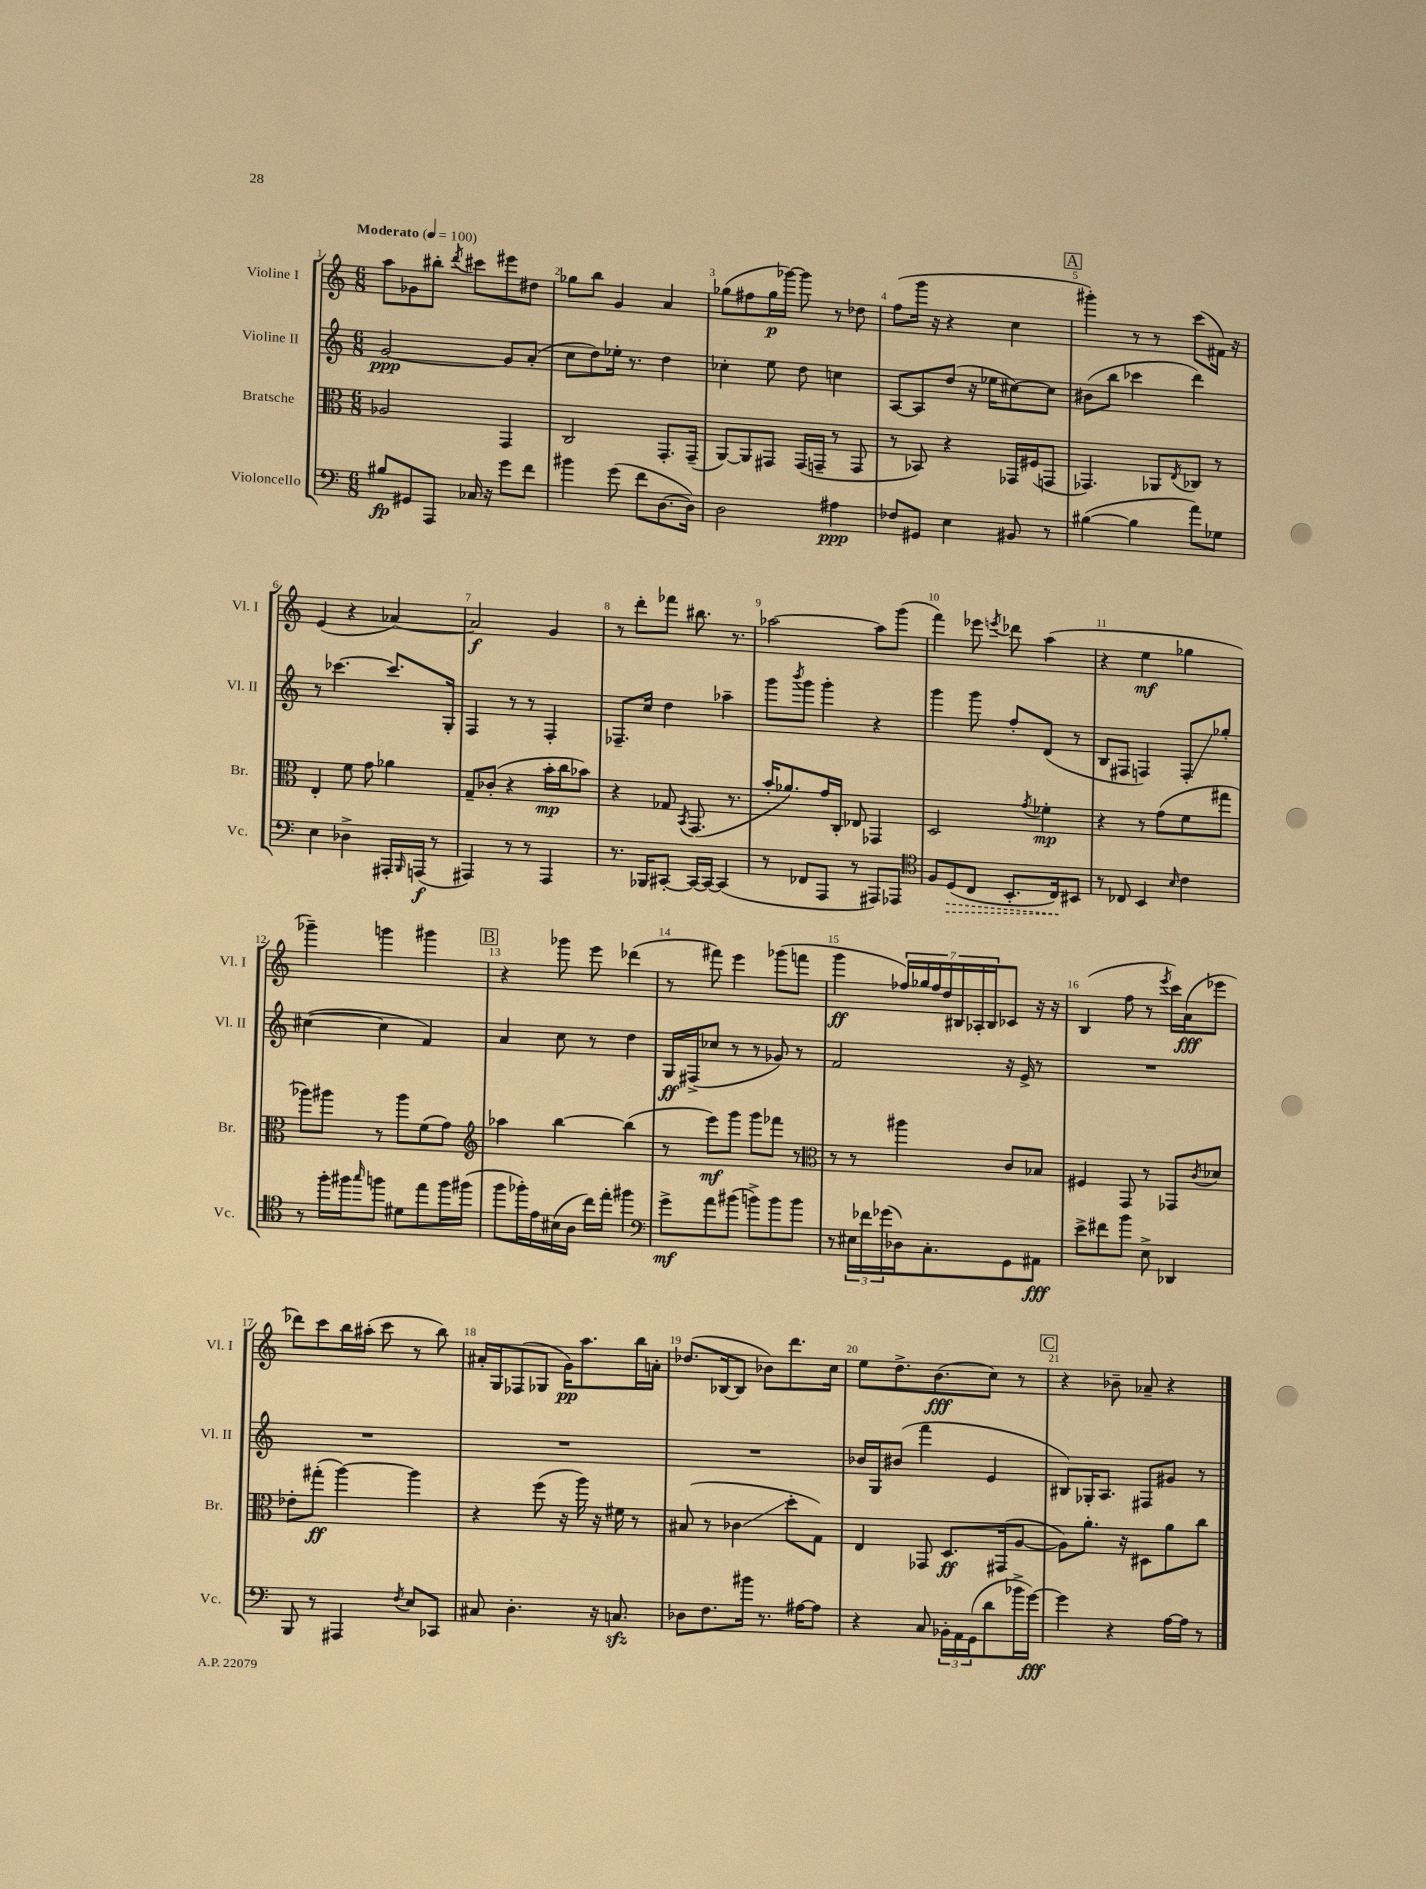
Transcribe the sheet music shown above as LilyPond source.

<<
\new StaffGroup <<
\new Staff = "s0" \with { instrumentName = "Violine I" shortInstrumentName = "Vl. I" } {
    \clef treble \key c \major \numericTimeSignature \time 6/8 \tempo "Moderato" 4 = 100
    a''8 ges'8 bis''8-. \acciaccatura { d'''8 } cis'''8 eis'''8 dis''8 |
    ges''8 b''8 g'4 a'4 |
    ges''8( fis''8 ges''16\p ges'''16~) ges'''8 r8 des''8 |
    f''8( g'''16 r16 r4 c''4 |
    \mark \markup { \box "A" } gis'''4-.) r8 r8 c'''8( fis'16) r16 |
    e'4( r4 aes'4~) |
    aes'2\f g'4 |
    r8 d'''8-. fes'''8 bis''8. r8. |
    aes''2~ aes''8 g'''8( |
    f'''4) ees'''8 \acciaccatura { e'''8 } des'''8 a''4( |
    r4 e''4\mf ges''4 |
    ges'''4--) g'''4 gis'''4 |
    \mark \markup { \box "B" } r4 ges'''8 e'''8 des'''4( |
    r8 fis'''8) e'''4 ges'''8( f'''8 |
    g'''4\ff \tuplet 7/4 { fes''16) ges''16 fes''16 d''16 bis16 aes16-. bis16 } ces'8 r16 r16 |
    b4( f''8 r8 \acciaccatura { e'''8 } c'''16) a'16\fff( ees'''8 |
    des'''8) c'''8 b''16 ais''16-.( c'''8 r8 b''8) |
    ais'16-. g16 fes8( ges8 g'16\pp) a''8. b''16 a'16-. |
    des''8.( bes16~ bes8 bes'8) d'''8. c''16 |
    e''8 d''8.-> b'8.\fff( c''8) r8 |
    \mark \markup { \box "C" } r4 bes'8-- aes'8-- r4 \bar "|." |
}
\new Staff = "s1" \with { instrumentName = "Violine II" shortInstrumentName = "Vl. II" } {
    \clef treble \key c \major \numericTimeSignature \time 6/8
    g'2~\ppp g'8 a'8-.( |
    c''8 d''8) ees''16-. r8. d''4 |
    ces''4-. e''8 d''8 c''4 |
    a8~ a8 d''8( r16 ees''16 cis''8~) cis''8 |
    \mark \markup { \box "A" } bis'8( b''8 ces'''4 d'''4) |
    r8 ces'''4.~ ces'''8. g16-. |
    f4 r8 r8 f4-. |
    fes8.-- c''16 d''4 aes''4-- |
    g'''8 \acciaccatura { b'''8 } g'''8 g'''4-. r4 |
    g'''4 g'''8 f''8-. d'8( r8 |
    b8 fis8 f4) f8-.\glissando ges''8-. |
    cis''4~( cis''4 f'4) |
    \mark \markup { \box "B" } a'4 c''8 r8 d''4 |
    g16\ff fis16->( ces''8 r8 r8 ges'8) r8 |
    f'2 r16 e'16-> r8 |
    R2. |
    R2. |
    R2. |
    R2. |
    bes'16 g16 bis'8( f'''4 e'4 |
    \mark \markup { \box "C" } bis8) ges16-. a8. fis8 gis'8 r8 \bar "|." |
}
\new Staff = "s2" \with { instrumentName = "Bratsche" shortInstrumentName = "Br." } {
    \clef alto \key c \major \numericTimeSignature \time 6/8
    aes2 g,4 |
    c2 g,8.-. g,16--( |
    a,8~) a,8 gis,8 gis,16( g,16-- r8 g,8 |
    r8 bes,8) r4 ges,16 fis16( g,8 |
    \mark \markup { \box "A" } ges,4.) aes,8 \acciaccatura { e8 } ces8 r8 |
    e4-. f'8 g'8 aes'4 |
    g8-- ces'8-.( r4 b'16-.\mp c''16 bes'8) |
    r4 ges8 \acciaccatura { b,8 } g,8.( r8. |
    b'16-. aes'8.) g'16 c16-. ees8 ges,4 |
    d2 \acciaccatura { g'8 } fes'4-.\mp |
    r4 r8 g'8( f'8 gis''8 |
    aes''8) ais''8 r8 ais''8 f'8( g'8) |
    \mark \markup { \box "B" } \clef treble aes''4 b''4~ b''4( |
    r8 e'''8\mf) g'''8 g'''8 fes'''8 r8 |
    \clef alto r8 r8 ais''4 c'8 bes8 |
    fis4 g,8 r8 ges,8 \acciaccatura { c'8 } des'8 |
    ees'8-. gis''8-.\ff( a''4~) a''4 |
    r4 f''8( r16 a''16) r16 fis'16 r8 |
    bis8( r8 ces'4\glissando d''8-. g8) |
    e4 ges,8 d8.\ff gis,16( a8~ |
    \mark \markup { \box "C" } a8) a'8.-. r16 dis8 a'8 c''8 \bar "|." |
}
\new Staff = "s3" \with { instrumentName = "Violoncello" shortInstrumentName = "Vc." } {
    \clef bass \key c \major \numericTimeSignature \time 6/8
    bis8\fp gis,8 a,,8 ces16 r16 g'8 f'8 |
    bis'4 g'8( f'8 d8.~ d16) |
    d2 ais4\ppp |
    fes8 gis,8 e4 bis,8 r8 |
    \mark \markup { \box "A" } bis4~( bis4 a'8) ges8 |
    e4 des4-> ais,,16-. \grace { b,,16 } a,,16\f( r8 |
    ais,,4) r8 r8 ais,,4 |
    r8. bes,,16 cis,8~-. cis,16~ cis,16~ cis,4( |
    r8 fes,8 a,,8 r8 ais,,8) aes,,8 |
    \clef tenor f8 \once \override Hairpin.style = #'dashed-line d8\>( c8 b,8.-. c16\!) bis,8 |
    r8 ces8 b,4 \grace { b16 } c'4 |
    r8 f''16-. fis''16 \grace { g''16 } f''8 dis'8 e''8 f''16 fis''16( |
    \mark \markup { \box "B" } f''8 fes''16-.) e'16 bis16( a16 c''16) e''16-. fis''4 |
    \clef bass g'8->\mf a'8 bis'8( b'8->) b'8 b'8 |
    r8 \tuplet 3/2 { eis16 fes'16 ges'16( } des16) c8.-. g,8 ais,8\fff |
    e'8-> fis'8 b'8 e8-> des,4 |
    b,,8 r8 ais,,4 \acciaccatura { f8 } e8 ces,8 |
    cis8 d4.-. r16 c8.\sfz |
    des8 f8. bis'16 r8. ais16~ ais8 |
    r4 c8 \tuplet 3/2 { bes,16-. a,16 g,16( } d'8 bes'16-> g'16~\fff) |
    \mark \markup { \box "C" } g'4 r4 a16~ a16 r8 \bar "|." |
}
>>
>>
\layout { \context { \Score \override BarNumber.break-visibility = ##(#f #t #t) barNumberVisibility = #all-bar-numbers-visible } }
